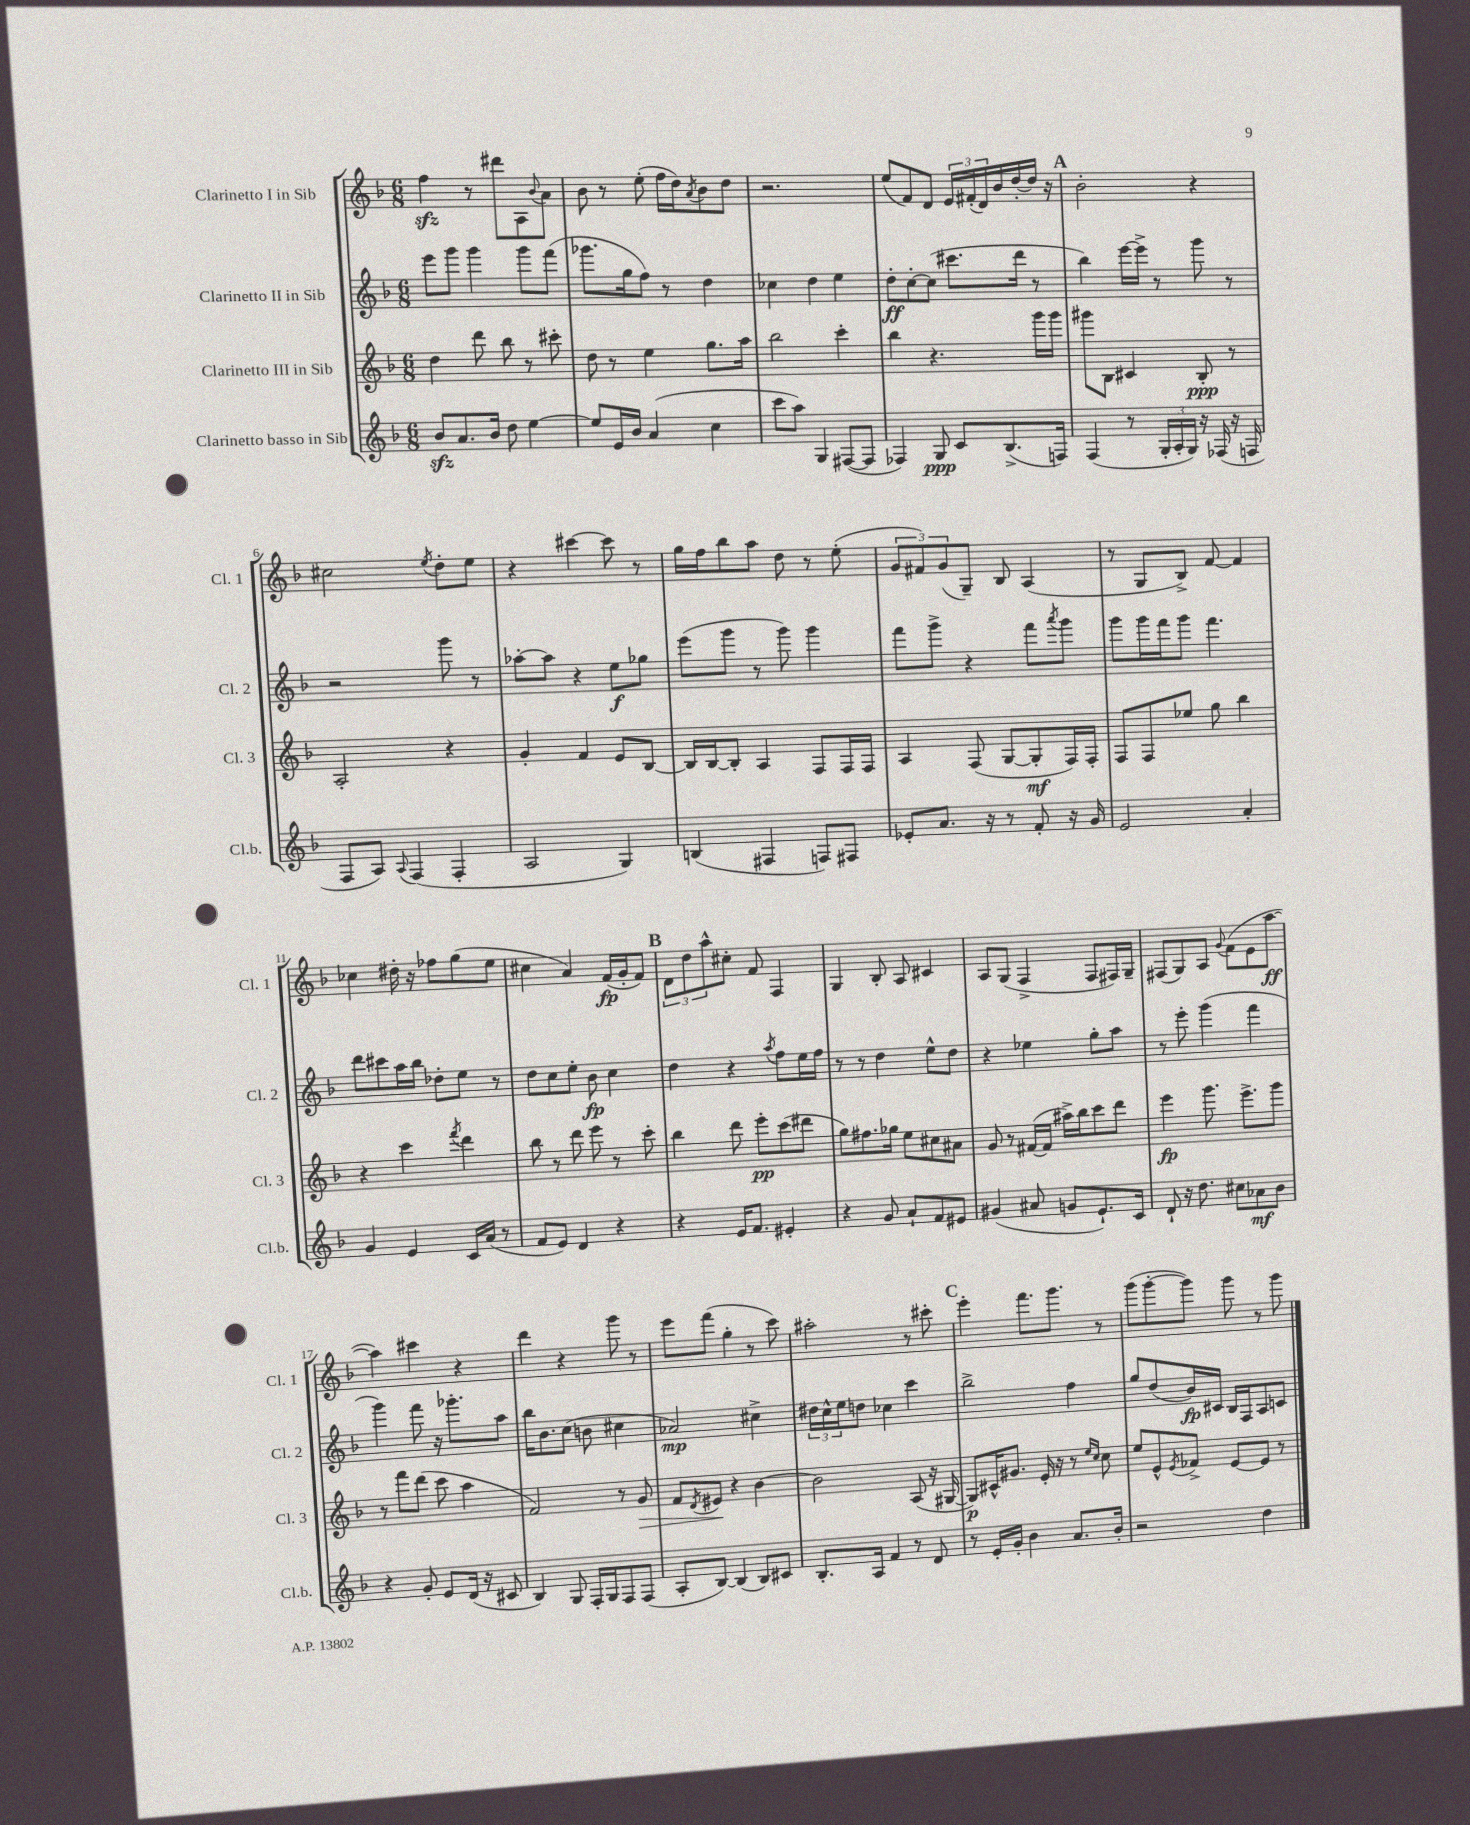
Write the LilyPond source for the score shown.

<<
\new StaffGroup <<
\new Staff = "s0" \with { instrumentName = "Clarinetto I in Sib" shortInstrumentName = "Cl. 1" } {
    \clef treble \key f \major \numericTimeSignature \time 6/8
    f''4\sfz r8 dis'''8 a8 \appoggiatura { bes'8 } a'8 |
    bes'8 r8 e''8-.( f''16 d''16) \acciaccatura { a'8 } bes'8 d''8 |
    r2. |
    e''8( f'8) d'8 \tuplet 3/2 { e'16 fis'16-.( d'16) } bes'16 d''16~-. d''16 r16 |
    \mark \markup { \bold "A" } bes'2-. r4 |
    cis''2 \acciaccatura { e''8 } d''8-. e''8 |
    r4 cis'''4~ cis'''8 r8 |
    g''16 f''16 bes''8 a''8 d''8 r8 e''8-.( |
    \tuplet 3/2 { g'8 fis'8) g'8( } g8--) bes8 a4( |
    r8 g8 bes8->) f'8~ f'4 |
    ces''4 dis''16-. r16 fes''8 g''8( e''8 |
    cis''4 a'4) f'16\fp( g'16-. f'8) |
    \mark \markup { \bold "B" } \tuplet 3/2 { d'8 d''8 a''8-^ } cis''8-. f'8 f4 |
    g4 bes8-. a8 cis'4 |
    a8 g8( f4-> f8 fis16) g16-- |
    fis8( g8) a8 \appoggiatura { g'8 } f'8( e'8 a''8~\ff |
    a''4) cis'''4 r4 |
    d'''4 r4 g'''8 r8 |
    e'''8 f'''8( g''4-. r8 c'''8) |
    ais''2-. r8 cis'''8-. |
    \mark \markup { \bold "C" } e'''4-. f'''8. g'''8. r8 |
    g'''8( g'''8~-. g'''8) g'''8 r8 g'''8 \bar "|." |
}
\new Staff = "s1" \with { instrumentName = "Clarinetto II in Sib" shortInstrumentName = "Cl. 2" } {
    \clef treble \key f \major \numericTimeSignature \time 6/8
    e'''8 g'''8 g'''4 g'''8 f'''8( |
    ges'''8. g''16 f''8) r8 d''4 |
    ces''4 d''4 e''4 |
    d''8-.\ff c''8~-. c''8( cis'''8. d'''16 r8 |
    \mark \markup { \bold "A" } bes''4) e'''16~ e'''16-> r8 g'''8 r8 |
    r2 g'''8 r8 |
    aes''8~-. aes''8 r4 e''8\f ges''8 |
    e'''8( g'''8 r8 g'''8) g'''4 |
    f'''8 g'''8-> r4 f'''8 \acciaccatura { a'''8 } g'''8 |
    g'''8 g'''16 f'''16 g'''8 f'''4. |
    d'''8 cis'''8 a''16 bes''16 des''8-. e''8 r8 |
    d''8 c''8 e''8-. bes'8\fp c''4 |
    \mark \markup { \bold "B" } d''4 r4 \acciaccatura { a''8 } f''8 e''16 f''16 |
    r8 r8 d''4 e''8-^ d''8 |
    r4 ees''4 g''8-. a''8 |
    r8 e'''8-. g'''4( f'''4 |
    g'''4) f'''8 r16 ges'''8.-. a''8 |
    bes''16 bes'8. c''8( b'8 cis''4 |
    aes'2\mp) cis''4-> |
    \tuplet 3/2 { dis''16 c''16-^ e''16 } d''8 ces''4 c'''4 |
    \mark \markup { \bold "C" } bes''2-> f''4 |
    g''8 d''8( bes'16\fp) cis'16 bes16 f16 a8 c'8 \bar "|." |
}
\new Staff = "s2" \with { instrumentName = "Clarinetto III in Sib" shortInstrumentName = "Cl. 3" } {
    \clef treble \key f \major \numericTimeSignature \time 6/8
    d''4 d'''8 bes''8 r8 cis'''8-. |
    d''8 r8 e''4 g''8. a''16 |
    bes''2 c'''4-. |
    bes''4 r4. g'''16 g'''16 |
    \mark \markup { \bold "A" } gis'''8 bes8 cis'4 bes8-.\ppp r8 |
    a2-. r4 |
    g'4-. f'4 e'8 bes8~ |
    bes16 bes16~ bes8-. a4 f8 f16 f16 |
    a4 f8( g8~ g8-.\mf f16) f16-. |
    f8 f8 ees''8 g''8 bes''4 |
    r4 c'''4 \acciaccatura { f'''8 } d'''4 |
    bes''8 r8 d'''8 e'''8 r8 c'''8-. |
    \mark \markup { \bold "B" } bes''4 d'''8 e'''8-.\pp c'''8( dis'''8 |
    g''8) fis''8. ges''16 e''8 cis''8 ais'8 |
    g'8 r8 fis'16~( fis'16 ais''16->) bes''16 c'''8 d'''8 |
    e'''4\fp g'''8. e'''8.-> g'''8 |
    r8 f'''8 d'''8( c'''8 a''4 |
    f'2) r8 g'8\> |
    f'8 \acciaccatura { d'8 } eis'8\! r4 bes'4~ |
    bes'2 a8( r16 gis16~ |
    \mark \markup { \bold "C" } gis8\p) cis'16-^ gis'8. e'16-. r16 r8 \grace { e''16 c''16 } c''8 |
    e''8 e'8-^ \acciaccatura { e'8 } fes'8-> e'8~ e'8 r8 \bar "|." |
}
\new Staff = "s3" \with { instrumentName = "Clarinetto basso in Sib" shortInstrumentName = "Cl.b." } {
    \clef treble \key f \major \numericTimeSignature \time 6/8
    bes'8\sfz a'8. bes'16 d''8 e''4~ |
    e''8 e'16 bes'16 a'4( c''4 |
    c'''8 a''8) g4 fis8~( fis8 |
    fes4) g8\ppp c'8 bes8.->( f16) |
    \mark \markup { \bold "A" } f4( r8 \tuplet 3/2 { g16-. a16-. g16) } r16 fes16( r16 f16 |
    f8 a8) \appoggiatura { a8 } f4( f4-. |
    a2 g4) |
    b4( fis4 f8) fis8 |
    ees'8-. a'8. r16 r8 f'8-. r16 g'16 |
    e'2 a'4-. |
    g'4 e'4 c'16 a'16( r8 |
    f'8 e'8) d'4 r4 |
    \mark \markup { \bold "B" } r4 e'16 f'8. eis'4-. |
    r4 g'8 a'8-! f'8 eis'8 |
    gis'4( ais'8 g'8 e'8.-!) c'16 |
    d'8-! r16 d''8. cis''8 aes'8\mf bes'8 |
    r4 g'8-. e'8 d'16( r16 cis'8 |
    bes4) g8 f16-. g16 f8 f8( |
    a8-. bes8~) bes4( bes8) cis'8 |
    bes8.-. a16 f'4 r8 d'8 |
    \mark \markup { \bold "C" } r8 e'16-. g'16-. bes'4 a'8. bes'16-. |
    r2 d''4 \bar "|." |
}
>>
>>
